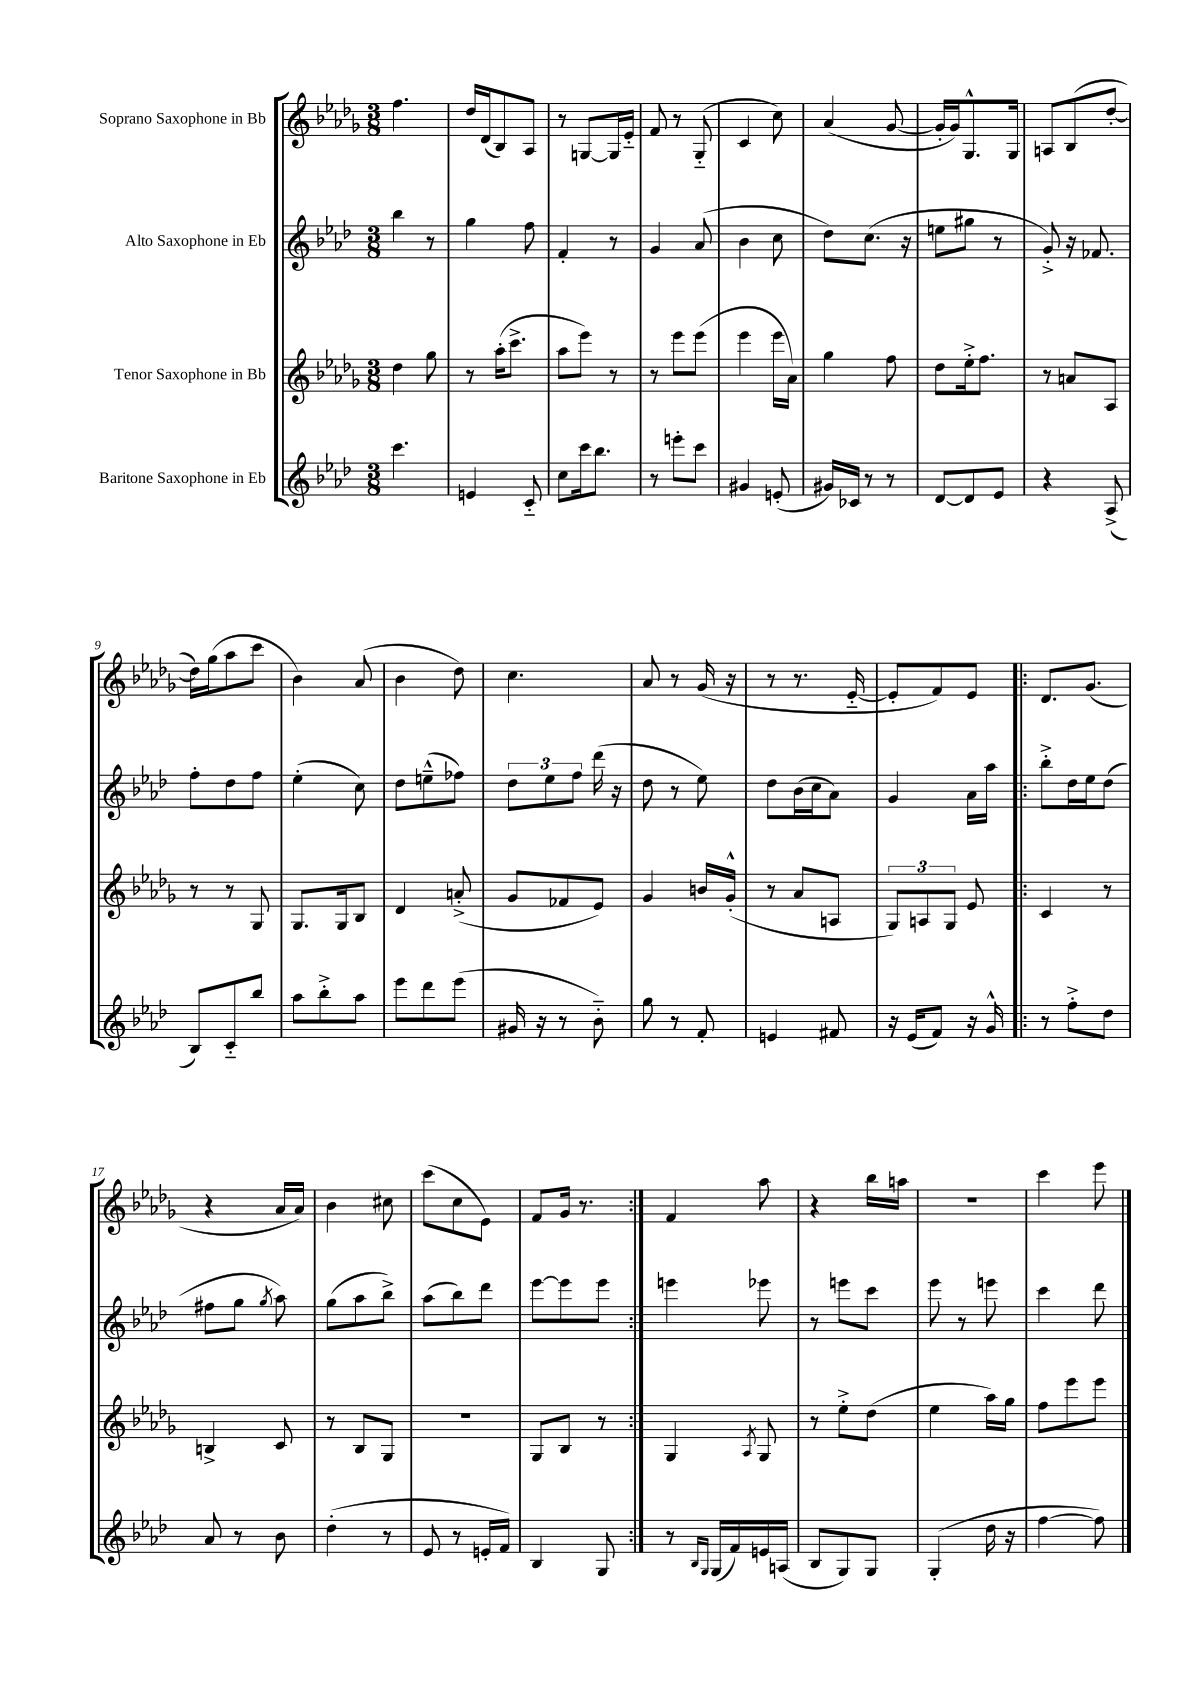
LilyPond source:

<<
\new StaffGroup <<
\new Staff = "s0" \with { instrumentName = "Soprano Saxophone in Bb" } {
    \clef treble \key des \major \numericTimeSignature \time 3/8
    \autoBeamOff f''4. |
    des''16[ des'16( bes8) aes8] |
    r8 g8[~ g16 ees'16]-_ |
    f'8 r8 ges8-_( |
    c'4 c''8) |
    aes'4( ges'8~ |
    ges'16[-. ges'16) ges8.-^ ges16] |
    a8[ bes8( des''8]~-. |
    des''16[) ges''16( aes''8 c'''8] |
    bes'4) aes'8( |
    bes'4 des''8) |
    c''4. |
    aes'8 r8 ges'16( r16 |
    r8 r8. ees'16~-_ |
    ees'8[-. f'8) ees'8] |
    \repeat volta 2 { des'8.[ ges'8.]( |
    r4 aes'16[ aes'16]) |
    bes'4 cis''8 |
    c'''8[( c''8 ees'8]) |
    f'8[ ges'16] r8. | }
    f'4 aes''8 |
    r4 bes''16[ a''16] |
    r4. |
    c'''4 ees'''8 \bar "|." |
}
\new Staff = "s1" \with { instrumentName = "Alto Saxophone in Eb" } {
    \clef treble \key aes \major \numericTimeSignature \time 3/8
    \autoBeamOff bes''4 r8 |
    g''4 f''8 |
    f'4-. r8 |
    g'4 aes'8( |
    bes'4 c''8 |
    des''8[) c''8.]( r16 |
    e''8[ gis''8] r8 |
    g'8-.->) r16 fes'8. |
    f''8[-. des''8 f''8] |
    ees''4-.( c''8) |
    des''8[ e''8---^( fes''8]) |
    \tuplet 3/2 { des''8[ ees''8 f''8] } des'''16( r16 |
    des''8 r8 ees''8) |
    des''8[ bes'16( c''16 aes'8]) |
    g'4 aes'16[ aes''16] |
    \repeat volta 2 { bes''8[-.-> des''16 ees''16 des''8]( |
    fis''8[ g''8] \acciaccatura { g''8 } aes''8) |
    g''8[( aes''8 bes''8]->) |
    aes''8[( bes''8) des'''8] |
    ees'''8[~ ees'''8 ees'''8] | }
    e'''4 ees'''8 |
    r8 e'''8[ c'''8] |
    ees'''8 r8 e'''8 |
    c'''4 des'''8 \bar "|." |
}
\new Staff = "s2" \with { instrumentName = "Tenor Saxophone in Bb" } {
    \clef treble \key des \major \numericTimeSignature \time 3/8
    \autoBeamOff des''4 ges''8 |
    r8 aes''16[-.( c'''8.]-> |
    aes''8[ ees'''8]) r8 |
    r8 ees'''8[ ees'''8]( |
    ees'''4 ees'''16[ aes'16]) |
    ges''4 f''8 |
    des''8[ ees''16-.-> f''8.] |
    r8 a'8[ aes8] |
    r8 r8 ges8 |
    ges8.[ ges16 bes8] |
    des'4 a'8-.->( |
    ges'8[ fes'8 ees'8]) |
    ges'4 b'16[ ges'16]-.-^( |
    r8 aes'8[ a8] |
    \tuplet 3/2 { ges8[) a8 ges8] } ees'8 |
    \repeat volta 2 { c'4 r8 |
    b4-> c'8 |
    r8 bes8[ ges8] |
    R4. |
    ges8[ bes8] r8 | }
    ges4 \acciaccatura { aes8 } ges8 |
    r8 ees''8[-.-> des''8]( |
    ees''4 aes''16[) ges''16] |
    f''8[ ees'''8 ees'''8] \bar "|." |
}
\new Staff = "s3" \with { instrumentName = "Baritone Saxophone in Eb" } {
    \clef treble \key aes \major \numericTimeSignature \time 3/8
    \autoBeamOff c'''4. |
    e'4 c'8-_ |
    c''8[ c'''16 bes''8.] |
    r8 e'''8[-. c'''8] |
    gis'4 e'8-.( |
    gis'16[) ces'16] r8 r8 |
    des'8[~ des'8 ees'8] |
    r4 aes8->( |
    bes8[) c'8-_ bes''8] |
    aes''8[ bes''8-.-> aes''8] |
    ees'''8[ des'''8 ees'''8]( |
    gis'16 r16 r8 bes'8-_) |
    g''8 r8 f'8-. |
    e'4 fis'8 |
    r16 ees'16[( f'8]) r16 g'16-^ |
    \repeat volta 2 { r8 f''8[-.-> des''8] |
    aes'8 r8 bes'8 |
    des''4-.( r8 |
    ees'8 r8 e'16[-. f'16]) |
    bes4 g8 | }
    r8 \grace { bes16[ g16] } g16[( f'16) e'16 a16]( |
    bes8[ g8) g8] |
    g4-.( des''16 r16 |
    f''4~ f''8) \bar "|." |
}
>>
>>
